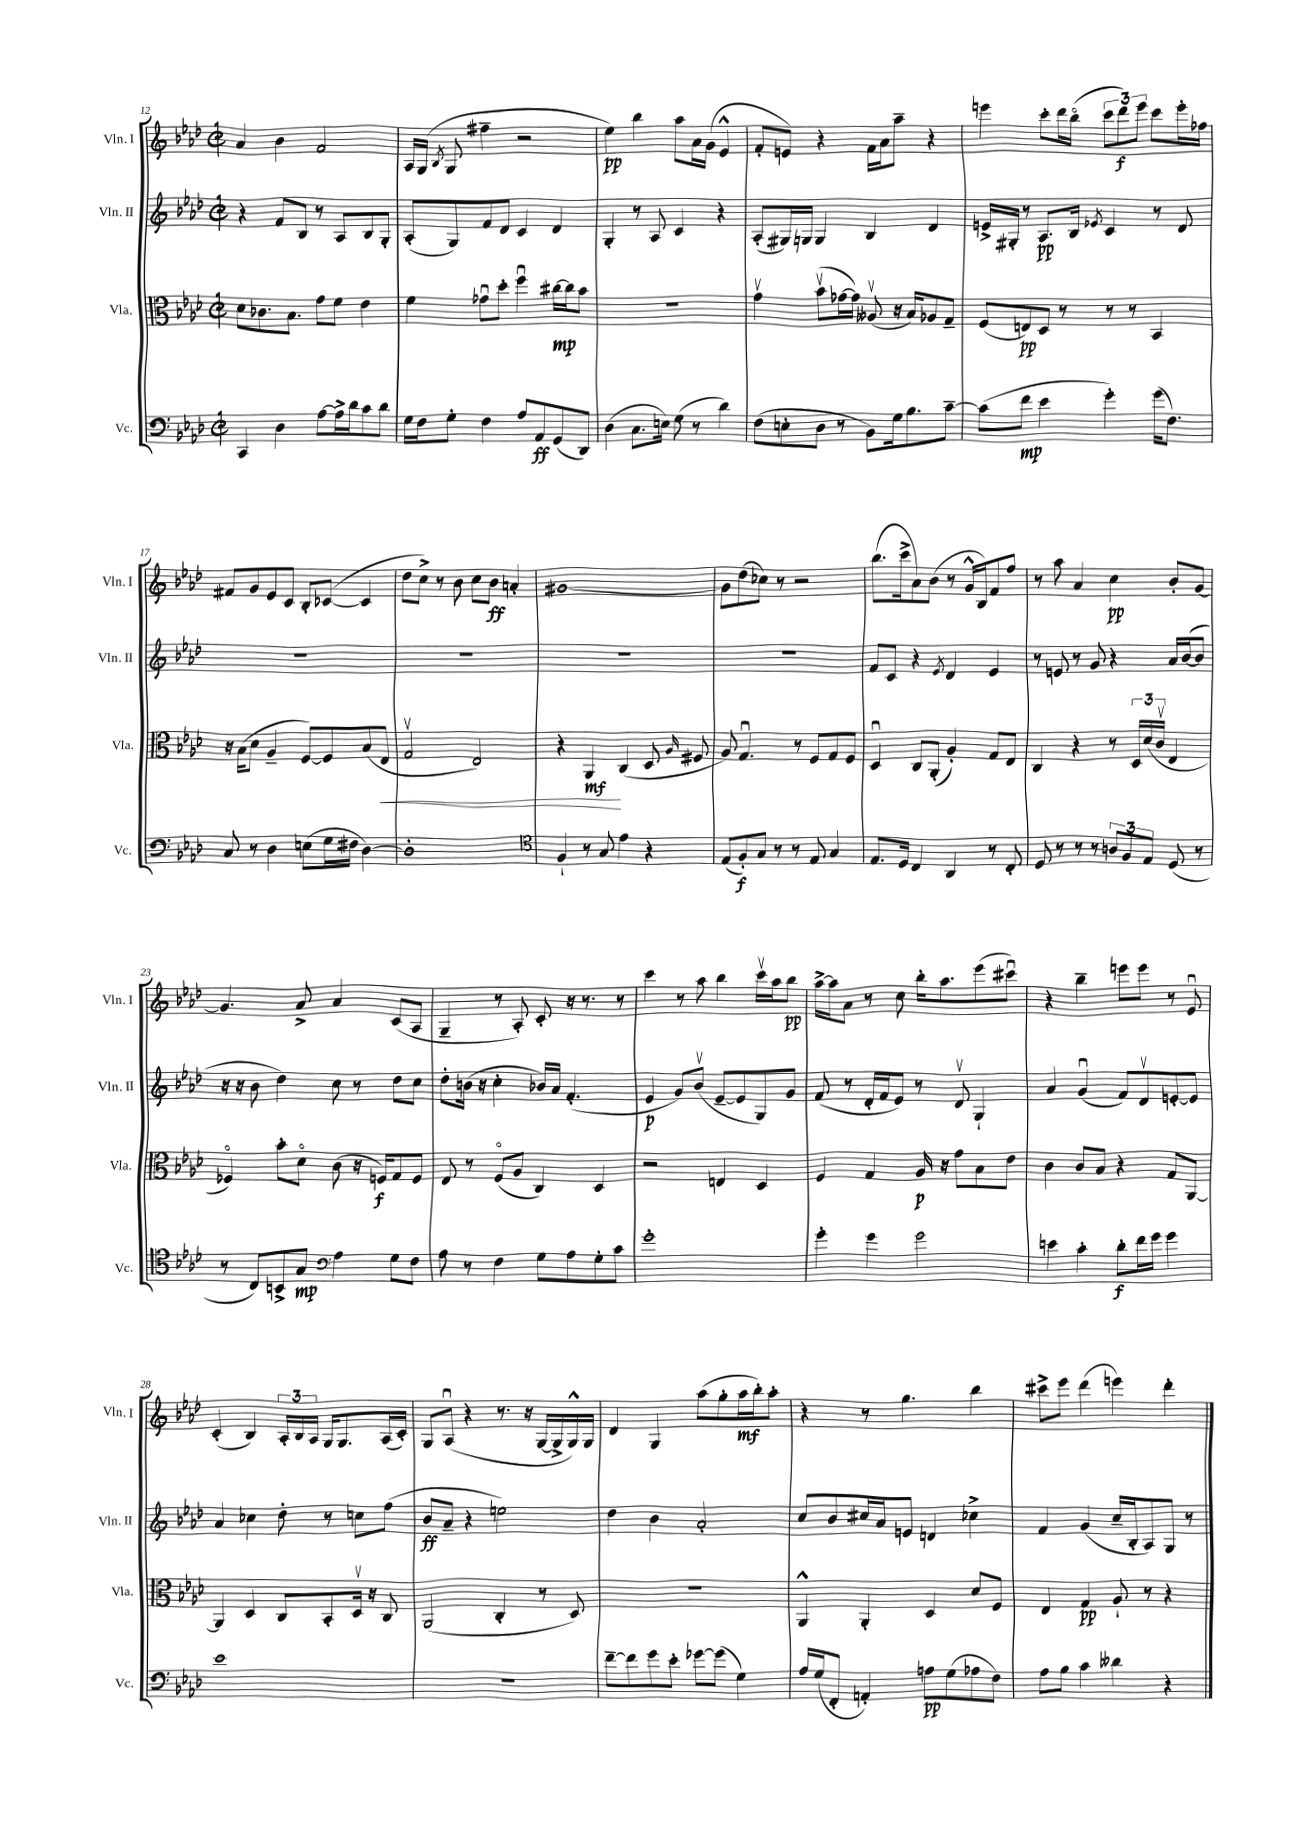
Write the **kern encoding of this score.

**kern	**dynam	**kern	**dynam	**kern	**dynam	**kern	**dynam
*part4	*part4	*part3	*part3	*part2	*part2	*part1	*part1
*staff4	*staff4	*staff3	*staff3	*staff2	*staff2	*staff1	*staff1
*I"Vc.	*	*I"Vla.	*	*I"Vln. II	*	*I"Vln. I	*
*I'Vc.	*	*I'Vla.	*	*I'Vln. II	*	*I'Vln. I	*
*clefF4	*	*clefC3	*	*clefG2	*	*clefG2	*
*k[b-e-a-d-]	*	*k[b-e-a-d-]	*	*k[b-e-a-d-]	*	*k[b-e-a-d-]	*
*M2/2	*	*M2/2	*	*M2/2	*	*M2/2	*
*met(c|)	*	*met(c|)	*	*met(c|)	*	*met(c|)	*
=12	=12	=12	=12	=12	=12	=12	=12
4CC/	.	8d-\L	.	4r	.	4a-/	.
.	.	8.c-X\	.	.	.	.	.
4D-\	.	.	.	8f/L	.	4b-\	.
.	.	8.B-\J	.	.	.	.	.
.	.	.	.	8B-/J	.	.	.
[8A-\L	.	8g\L	.	8r	.	2f/	.
16A-^\L]	.	8f\J	.	8A-/L	.	.	.
16d-\J	.	.	.	.	.	.	.
8c\	.	4e-\	.	8B-/	.	.	.
8d-\J	.	.	.	8G'/J	.	.	.
=13	=13	=13	=13	=13	=13	=13	=13
16G\LL	.	4f\	.	(8A-'/L	.	16A-/LL	.
16F\J	.	.	.	.	.	(16G/JJ	.
.	.	.	.	.	.	8qB-/	.
8G'\J	.	.	.	8G/)	.	8G/	.
4F\	.	8g-Xu\L	.	8f/	.	4ff#X~\	.
.	.	8dd-'\J	.	8d-/J	.	.	.
8A-/L	.	4ffu\	.	4c/	.	2r	.
8AA-/	ff	.	.	.	.	.	.
(8GG/	.	[16cc#X\LL	mp	4d-/	.	.	.
.	.	16cc#\J]	.	.	.	.	.
8DD-/J)	.	8b-\J	.	.	.	.	.
=14	=14	=14	=14	=14	=14	=14	=14
(4D-\	.	1r	.	4G'/	.	4ee-\)	pp
8.C\L	.	.	.	8r	.	4bb-\	.
.	.	.	.	8A-/	.	.	.
16En\Jk)	.	.	.	.	.	.	.
(8G\	.	.	.	4c/	.	8aa-\L	.
8r	.	.	.	.	.	16a-\L	.
.	.	.	.	.	.	(16g\JJ	.
4d-\)	.	.	.	4r	.	4e-^^/	.
=15	=15	=15	=15	=15	=15	=15	=15
(8F\L	.	4gv\	.	(8A-'/L	.	8f'/L	.
8En'\	.	.	.	16G#X/L)	.	8en/J)	.
.	.	.	.	16Gn/JJ	.	.	.
8D-\J	.	(8b-v\L	.	4G/	.	4r	.
8r	.	[16g-X\L	.	.	.	.	.
.	.	16g-\JJ])	.	.	.	.	.
8BB-\L)	.	(8A--Xv/	.	4B-/	.	16f\LL	.
.	.	.	.	.	.	16a-\J	.
16G\k	.	16r	.	.	.	8aa-~\J	.
8.B-\	.	16B-/KL)	.	.	.	.	.
.	.	8A-X/	.	4d-/	.	4r	.
[8c~\J	.	8G~/J	.	.	.	.	.
=16	=16	=16	=16	=16	=16	=16	=16
(8c\L]	.	(8F/L	.	16en^/LL	.	4eeen\	.
.	.	.	.	16G#X'/JJ	.	.	.
8f\J	mp	8En/)	pp	8r	.	.	.
4e-\	.	8D-/J	.	8.A-/L	pp	8ccc'\L	.
.	.	8r	.	.	.	16ddd-\L	.
.	.	.	.	16B-/Jk	.	(16bb-\JJ	.
.	.	.	.	8qe-X/	.	.	.
4g'\)	.	8r	.	4c/	.	12ccc\L	.
.	.	.	.	.	.	12ddd-\)	f
.	.	8r	.	.	.	.	.
.	.	.	.	.	.	12eee\J	.
(16g\KL	.	4BB-/	.	8r	.	8ccc\L	.
8.F\J)	.	.	.	.	.	.	.
.	.	.	.	8d-/	.	16eee'\L	.
.	.	.	.	.	.	16ff-X\JJ	.
!!LO:LB:g=z
=17	=17	=17	=17	=17	=17	=17	=17
8C/	.	16r	.	1r	.	8f#X/L	.
.	.	(16B-\KL	.	.	.	.	.
8r	.	8d-\J	.	.	.	8g/	.
4D-\	.	4A-~/	.	.	.	8e-/	.
.	.	.	.	.	.	8c/J	.
(8En\L	.	[8F/L)	.	.	.	8B-'/L	.
16G\L	.	8F/]	.	.	.	([8c-X/J	.
16F#X\JJ	.	.	.	.	.	.	.
[4D-\)	.	(8B-/	.	.	.	4c-/]	.
!	!	!	!LO:HP:b	!	!	!	!
.	.	8E-/J	<	.	.	.	.
=18	=18	=18	=18	=18	=18	=18	=18
1D-']	.	2Gv/	.	1r	.	8dd-\L	.
.	.	.	.	.	.	8cc^\J)	.
.	.	.	.	.	.	8r	.
.	.	.	.	.	.	8b-\	.
.	.	2E-/)	.	.	.	8cc\L	.
.	.	.	.	.	.	8b-\J	ff
.	.	.	.	.	.	4an'/	.
=19	=19	=19	=19	=19	=19	=19	=19
*clefC4	*	*	*	*	*	*	*
4F`/	.	4r	.	1r	.	[1g#X	.
8r	.	4AA-/	mf	.	.	.	.
8G/	.	.	.	.	.	.	.
4e-\	.	(4C/	[	.	.	.	.
4r	.	8D-/	.	.	.	.	.
.	.	16qqA-/	.	.	.	.	.
.	.	8F#X/	.	.	.	.	.
=20	=20	=20	=20	=20	=20	=20	=20
(8E-/L	.	8A-/)	.	1r	.	8g#\L]	.
8F'/)	f	4.Gu/	.	.	.	(8dd-\	.
8G/J	.	.	.	.	.	8cc-X\J)	.
8r	.	.	.	.	.	8r	.
8r	.	8r	.	.	.	2r	.
8E-/	.	8F/L	.	.	.	.	.
4G/	.	8G/	.	.	.	.	.
.	.	8F/J	.	.	.	.	.
=21	=21	=21	=21	=21	=21	=21	=21
8.E-/L	.	4D-u/	.	8f/L	.	(8.bb-\L	.
.	.	.	.	8c/J	.	.	.
16D-/Jk	.	.	.	.	.	16ccc^\k	.
4C/	.	8C/L	.	4r	.	8a-\)	.
.	.	(8AA-'/J	.	.	.	(8b-\J	.
.	.	.	.	8qe-/	.	.	.
4AA-/	.	4A-'/)	.	4d-/	.	8r	.
.	.	.	.	.	.	16g^^/LL	.
.	.	.	.	.	.	16B-/J)	.
8r	.	8G/L	.	4e-/	.	8f/	.
8C'/	.	8E-/J	.	.	.	8ff/J	.
=22	=22	=22	=22	=22	=22	=22	=22
8D-/	.	4C/	.	8r	.	8r	.
8r	.	.	.	8en/	.	8aa-\	.
8r	.	4r	.	8r	.	4a-/	.
8r	.	.	.	8g/	.	.	.
12An/L	.	8r	.	4r	.	4cc\	pp
12F/	.	.	.	.	.	.	.
.	.	24D-/LL	.	.	.	.	.
12E-/J	.	(24d-/	.	.	.	.	.
.	.	24cv/JJ	.	.	.	.	.
(8D-/	.	4E-/	.	16a-/LL	.	8b-'/L	.
.	.	.	.	([16b-/J	.	.	.
8r	.	.	.	8b-/J]	.	[8g/J	.
!!LO:LB:g=z
=23	=23	=23	=23	=23	=23	=23	=23
8r	.	4F-X/)	.	16r	.	4.g/]	.
.	.	.	.	16r	.	.	.
8C/L)	.	.	.	8b-\	.	.	.
8BBn^/	.	8b-'\L	.	4dd-\)	.	.	.
8G/J	mp	8d-\J	.	.	.	8a-^/	.
*clefF4	*	*	*	*	*	*	*
4A-\	.	(8c\	.	8cc\	.	4a-/	.
.	.	16r	.	8r	.	.	.
.	.	16Fn/KL)	f	.	.	.	.
8G\L	.	8G/	.	8dd-\L	.	(8c/L	.
8F\J	.	8F/J	.	8cc\J	.	8A-/J	.
=24	=24	=24	=24	=24	=24	=24	=24
8A-\	.	8E-/	.	8dd-'\L	.	4G~/	.
8r	.	8r	.	(16bn\Jk	.	.	.
.	.	.	.	16r	.	.	.
4F\	.	(8F/L	.	4cc'\	.	8r	.
.	.	8A-/J	.	.	.	8A-'/)	.
8G\L	.	4C/)	.	16b-X/LL)	.	8c'/	.
.	.	.	.	16a-/JJ	.	.	.
8A-\	.	.	.	(4.f'/	.	16r	.
.	.	.	.	.	.	8.r	.
8G'\	.	4D-/	.	.	.	.	.
8c\J	.	.	.	.	.	8r	.
=25	=25	=25	=25	=25	=25	=25	=25
1g'	.	2r	.	4e-/	p	4ccc\	.
.	.	.	.	8g/L)	.	8r	.
.	.	.	.	(8b-v/J	.	8aa-\	.
.	.	4En/	.	[8e-~/L	.	4bb-\	.
.	.	.	.	8e-/]	.	.	.
.	.	4D-/	.	8G/)	.	16cccv\LL	.
.	.	.	.	.	.	16aa-\J	.
.	.	.	.	8g/J	.	8bb-\J	pp
=26	=26	=26	=26	=26	=26	=26	=26
4g'\	.	4F/	.	(8f/	.	[16aa-^\LL	.
.	.	.	.	.	.	16aa-\J]	.
.	.	.	.	8r	.	8a-\J	.
4g\	.	4G/	.	16d-'/LL	.	8r	.
.	.	.	.	16f/J	.	.	.
.	.	.	.	8e-/J)	.	8cc\	.
2g\	.	16A-/	p	8r	.	16bb-'\KL	.
.	.	16r	.	.	.	8.aa-\	.
.	.	8g\L	.	8d-v/	.	.	.
.	.	8B-\	.	4G`/	.	(8eee-\	.
.	.	8e-\J	.	.	.	8ccc#Xu\J)	.
=27	=27	=27	=27	=27	=27	=27	=27
4en\	.	4c\	.	4a-/	.	4r	.
4c'\	.	8c/L	.	(4gu/	.	4bb-~\	.
.	.	8B-/J	.	.	.	.	.
8d-'\L	f	4r	.	8f/L)	.	8eeen\L	.
16f\L	.	.	.	8d-v/	.	8eee\J	.
16g\JJ	.	.	.	.	.	.	.
4g\	.	8G/L	.	[8en'/	.	8r	.
.	.	[8AA-/J	.	8e/J]	.	8e-u/	.
!!LO:LB:g=z
=28	=28	=28	=28	=28	=28	=28	=28
1e-	.	4AA-/]	.	4a-/	.	(4c'/	.
.	.	4D-/	.	4cc-X\	.	4B-/)	.
.	.	8C/L	.	8dd-'\	.	24A-'/LL	.
.	.	.	.	.	.	24B-/	.
.	.	.	.	.	.	24A-/JJ	.
.	.	8BB-'/	.	8r	.	16G/KL	.
.	.	.	.	.	.	8.G/	.
.	.	16D-v/Jk	.	8ccn\L	.	.	.
.	.	16r	.	.	.	.	.
.	.	8C/	.	(8ff\J	.	(16A-/L	.
.	.	.	.	.	.	16c'/JJ)	.
=29	=29	=29	=29	=29	=29	=29	=29
1r	.	(2AA-/	.	8b-/L	ff	8G/L	.
.	.	.	.	8a-~/J	.	(8A-u/J	.
.	.	.	.	4r	.	4r	.
.	.	4C'/	.	2een\)	.	8.r	.
.	.	.	.	.	.	16r	.
.	.	8r	.	.	.	[16G/LL	.
.	.	.	.	.	.	16G^/]	.
.	.	8D-/)	.	.	.	16G^^/)	.
.	.	.	.	.	.	16G/JJ	.
=30	=30	=30	=30	=30	=30	=30	=30
[8f~\L	.	1r	.	4dd-\	.	4d-/	.
8f\]	.	.	.	.	.	.	.
8g\	.	.	.	4b-\	.	4G/	.
8e-'\J	.	.	.	.	.	.	.
[8g-X\L	.	.	.	2a-'/	.	(8aa-\L	.
(8g-\J]	.	.	.	.	.	8gg'\	.
4G\)	.	.	.	.	.	16aa-\L	mf
.	.	.	.	.	.	16bb-'\J)	.
.	.	.	.	.	.	8aa-'\J	.
=31	=31	=31	=31	=31	=31	=31	=31
16A-/LL	.	4AA-^^/	.	8cc/L	.	4r	.
(16G/J	.	.	.	.	.	.	.
8FF'/J	.	.	.	8b-/	.	.	.
4AAn'/)	.	4AA-'/	.	16cc#X/L	.	8r	.
.	.	.	.	16a-/J	.	.	.
.	.	.	.	8en/J	.	4.gg\	.
8An\L	pp	4D-/	.	4dn/	.	.	.
(8G\	.	.	.	.	.	.	.
8A-X\	.	8d-/L	.	4cc-X^\	.	4bb-\	.
8F\J)	.	8F/J	.	.	.	.	.
=32	=32	=32	=32	=32	=32	=32	=32
8A-\L	.	4E-/	.	4f/	.	8ccc#X^\L	.
8B-\J	.	.	.	.	.	8eee-\J	.
4c\	.	4G/	pp	(4g/	.	(4ddd-\	.
4d--X\	.	8A-`/	.	16cc~/LL	.	4eeen\)	.
.	.	.	.	16B-'/J	.	.	.
.	.	8r	.	8A-/)	.	.	.
4r	.	4r	.	8G/J	.	4ddd-'\	.
.	.	.	.	8r	.	.	.
==	==	==	==	==	==	==	==
*-	*-	*-	*-	*-	*-	*-	*-
